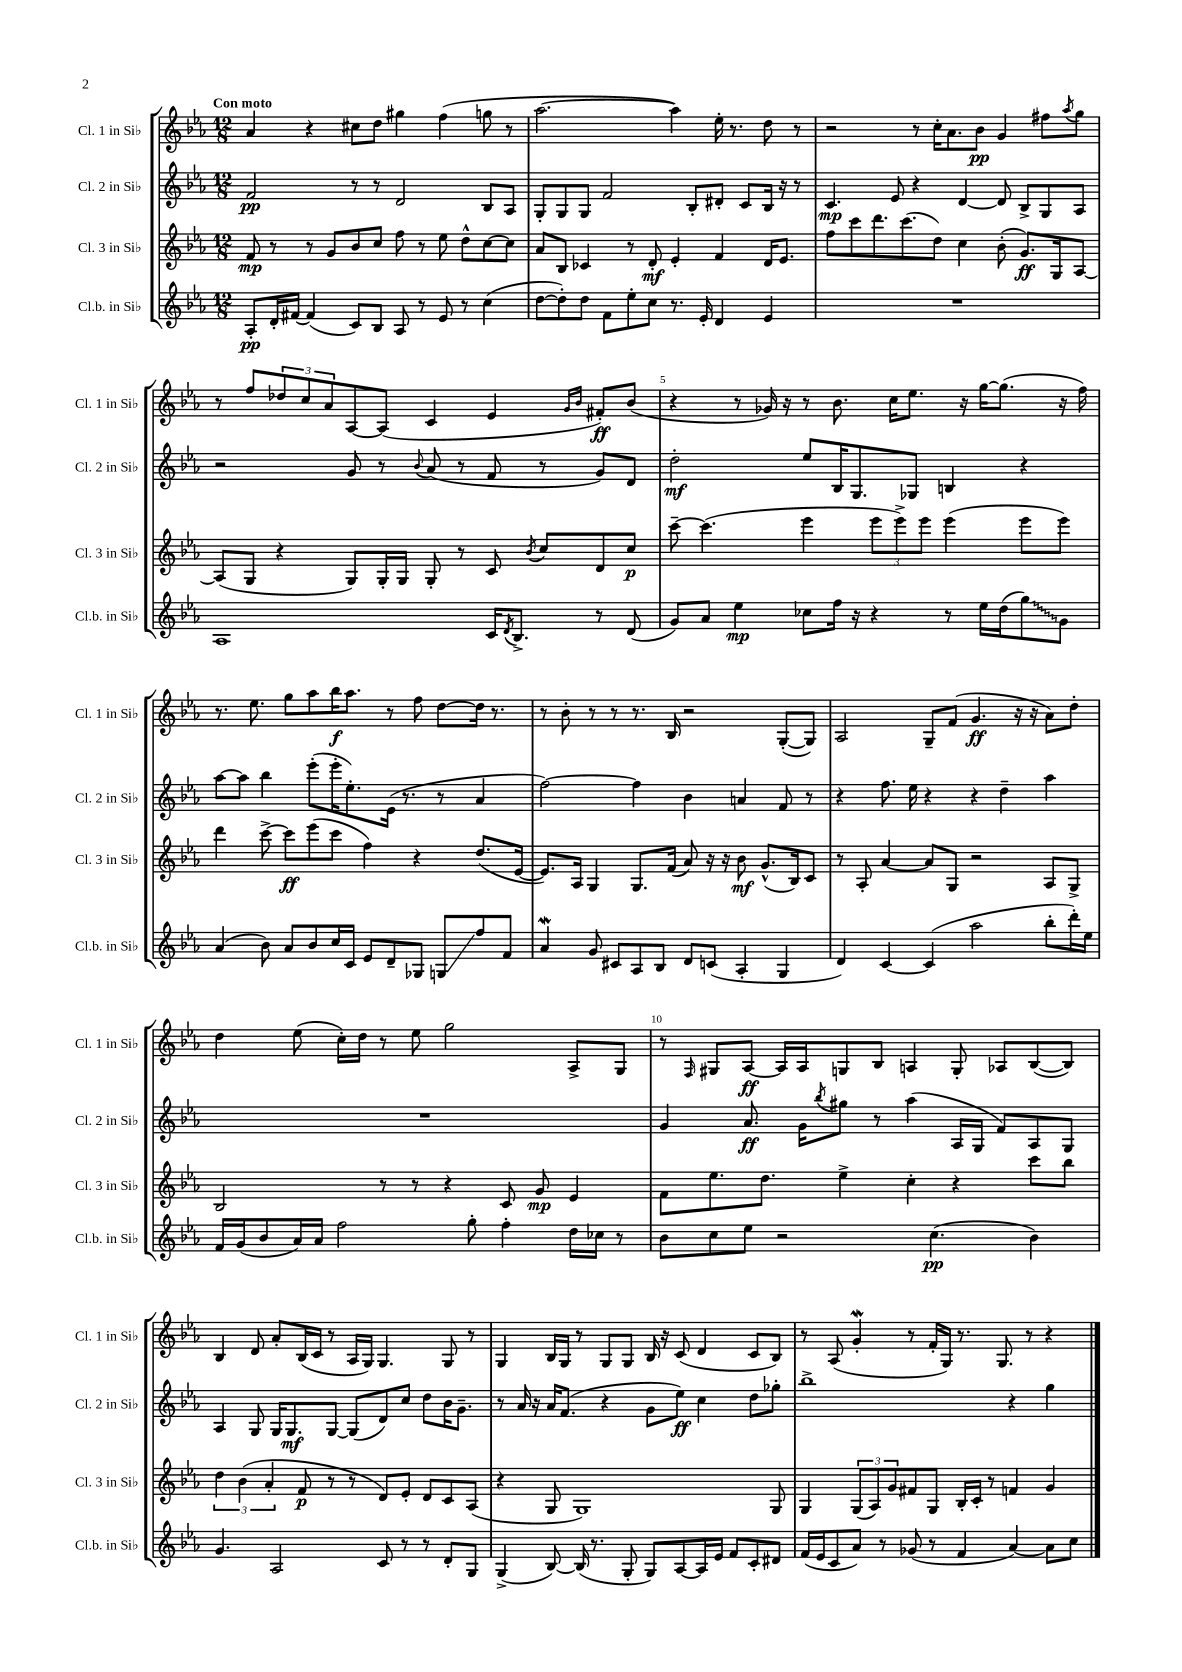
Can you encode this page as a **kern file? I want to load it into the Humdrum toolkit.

**kern	**kern	**kern	**kern
*staff4	*staff3	*staff2	*staff1
*clefG2	*clefG2	*clefG2	*clefG2
*k[b-e-a-]	*k[b-e-a-]	*k[b-e-a-]	*k[b-e-a-]
*M12/8	*M12/8	*M12/8	*M12/8
8A-'	8f	2f	4a-
16d'	8r	.	.
[16f#	.	.	.
(4f#]	8r	.	4r
.	8g	.	.
8c)	8b-	8r	8cc#
8B-	8cc	8r	8dd
8A-	8ff	2d	4gg#
8r	8r	.	.
8e-	8ee-	.	(4ff
8r	8dd^^	.	.
(4cc	[8cc	8B-	8gg
.	8cc]	8A-	8r
=	=	=	=
[8dd	8a-	8G'	[2.aa-
8dd'])	8B-	8G	.
8dd	4c-	8G	.
8f	.	2f	.
8ee-'	8r	.	.
8cc	8d'	.	.
8.r	4e-'	.	4aa-])
.	.	8B-'	.
16e-'	.	.	.
4d	4f	8d#'	16ee-'
.	.	.	8.r
.	.	8c	.
4e-	16d	16B-	8dd
.	8.e-	16r	.
.	.	8r	8r
=	=	=	=
1.r	8ff	4.c	2r
.	8ccc	.	.
.	8.ddd	.	.
.	.	8e-	.
.	(8.ccc	.	.
.	.	4r	8r
.	8dd)	.	16cc'
.	.	.	8.a-
.	4cc	[4d	.
.	.	.	8b-
.	(8b-'	8d]	4g
.	8.g)	8B-^	.
.	.	8G	8ff#
.	16G	.	.
.	.	.	8qaa-
.	[8A-	8A-	8gg
=	=	=	=
1A-	(8A-]	2r	8r
.	8G	.	8ff
.	4r	.	12dd-
.	.	.	12cc
.	.	.	12a-
.	8G)	8g	[8A-
.	16G'	8r	(8A-]
.	16G	.	.
.	.	8qqb-	.
.	8G'	(8a-	4c
.	8r	8r	.
16c	8c	8f	4e-
8qd	.	.	.
8.B-^	.	.	.
.	8qb-	.	.
.	8cc	8r	.
.	.	.	16qqg
.	.	.	16qqb-
8r	8d	8g)	8f#')
(8d	8cc	8d	(8b-
=	=	=	=
8g)	[8ccc~	2dd'	4r
8a-	(4.ccc]	.	.
4ee-	.	.	8r
.	.	.	16g-)
.	.	.	16r
8cc-	4eee-	8ee-	8r
16ff	.	16B-	8.b-
16r	.	8.G	.
4r	12eee-	.	.
.	.	.	16cc
.	12eee-^)	.	.
.	.	8G-	8.ee-
.	12eee-	.	.
8r	(4eee-	4B	.
.	.	.	16r
16ee-	.	.	[16gg
(16dd	.	.	(8.gg]
8gg)	8eee-	4r	.
8g	8eee-)	.	16r
.	.	.	16ff)
=	=	=	=
(4a-	4ddd	[8aa-	8.r
.	.	8aa-]	.
.	.	.	8.ee-
8b-)	[8ccc^	4bb-	.
8a-	8ccc]	.	8gg
8b-	(8eee-	(8eee-'	8aa-
16cc	8ccc	16eee-'	16bb-
16c	.	8.ee-')	8.aa-
8e-	4ff)	.	.
8d~	.	(16e-	8r
.	.	8.r	.
8G-	4r	.	8ff
8G	.	8r	[8dd
8ff	(8.dd	4a-	16dd]
.	.	.	8.r
8f	.	.	.
.	[16e-	.	.
=	=	=	=
4a-	8.e-])	[2ff)	8r
.	.	.	8b-'
.	16A-	.	.
8g	4G	.	8r
8c#	.	.	8r
8A-	8.G	4ff]	8.r
8B-	.	.	.
.	(16f	.	16B-
8d	8a-)	4b-	2r
(8c	16r	.	.
.	16r	.	.
4A-'	8b-	4a	.
.	(8.g^^	.	.
4G	.	8f	([8G'
.	16B-)	.	.
.	8c	8r	8G])
=	=	=	=
4d)	8r	4r	2A-
.	8A-'	.	.
[4c	[4a-	8.ff	.
.	.	16ee-	.
(4c]	8a-]	4r	8G~
.	8G	.	(8f
2aa-	2r	4r	4.g
.	.	4dd~	.
.	.	.	16r
.	.	.	16r
8bb-'	8A-	4aa-	8a-)
16ddd')	8G^	.	8dd'
16ee-	.	.	.
=	=	=	=
16f	2B-	1.r	4dd
(16g	.	.	.
8b-	.	.	.
16a-)	.	.	(8ee-
16a-	.	.	.
2ff	.	.	16cc')
.	.	.	16dd
.	8r	.	8r
.	8r	.	8ee-
.	4r	.	2gg
8gg'	.	.	.
4ff'	8c	.	.
.	8g	.	.
16dd	4e-	.	8A-^
16cc-	.	.	.
8r	.	.	8G
=	=	=	=
8b-	8f	4g	8r
.	.	.	16qqF
8cc	8.ee-	.	8G#
8ee-	.	8.a-	[8A-
.	8.dd	.	.
2r	.	.	16A-]
.	.	16g	16A-
.	.	8qbb-	.
.	4ee-^	8gg#	8G
.	.	8r	8B-
.	4cc'	(4aa-	4A
(4.cc	.	.	.
.	4r	16A-	8G'
.	.	16G	.
.	.	8f)	8A-
4b-)	8ccc	8A-	([8B-
.	8bb-	8G	8B-])
=	=	=	=
4.g	6dd	4A-	4B-
.	(6b-	.	.
.	.	8G	8d
.	6a-'	.	.
2A-	.	16G	8a-'
.	.	8.G	.
.	8f	.	(16B-
.	.	.	16c
.	8r	[8G	8r
.	8r	(8G]	16A-
.	.	.	16G)
8c	8d)	8d)	4.G
8r	8e-'	8cc	.
8r	8d	8dd	.
8d'	8c	16b-	8G
.	.	8.g~	.
8G	(8A-	.	8r
=	=	=	=
(4G^	4r	8r	4G
.	.	16a-	.
.	.	16r	.
[8B-)	8G	16a-	16B-
.	.	(8.f	16G
(16B-]	1G)	.	8r
8.r	.	.	.
.	.	4r	8G
8G'	.	.	8G
8G)	.	8g	16B-
.	.	.	16r
[8A-	.	8ee-)	(8c
16A-]	.	4cc	4d
16e-	.	.	.
8f	.	.	.
8c'	.	8dd	8c
8d#	8G	8gg-'	8B-)
=	=	=	=
(16f	4G	1bb-^	8r
16e-	.	.	.
8c	.	.	(8A-
8a-)	(12G	.	4g'
.	12A-)	.	.
8r	.	.	.
.	12g	.	.
(8g-	8f#	.	8r
8r	8G	.	16f'
.	.	.	16G)
4f	16B-'	.	8.r
.	16c'	.	.
.	8r	.	.
.	.	.	8.G
[4a-)	4f	4r	.
.	.	.	8r
8a-]	4g	4gg	4r
8cc	.	.	.
==	==	==	==
*-	*-	*-	*-
